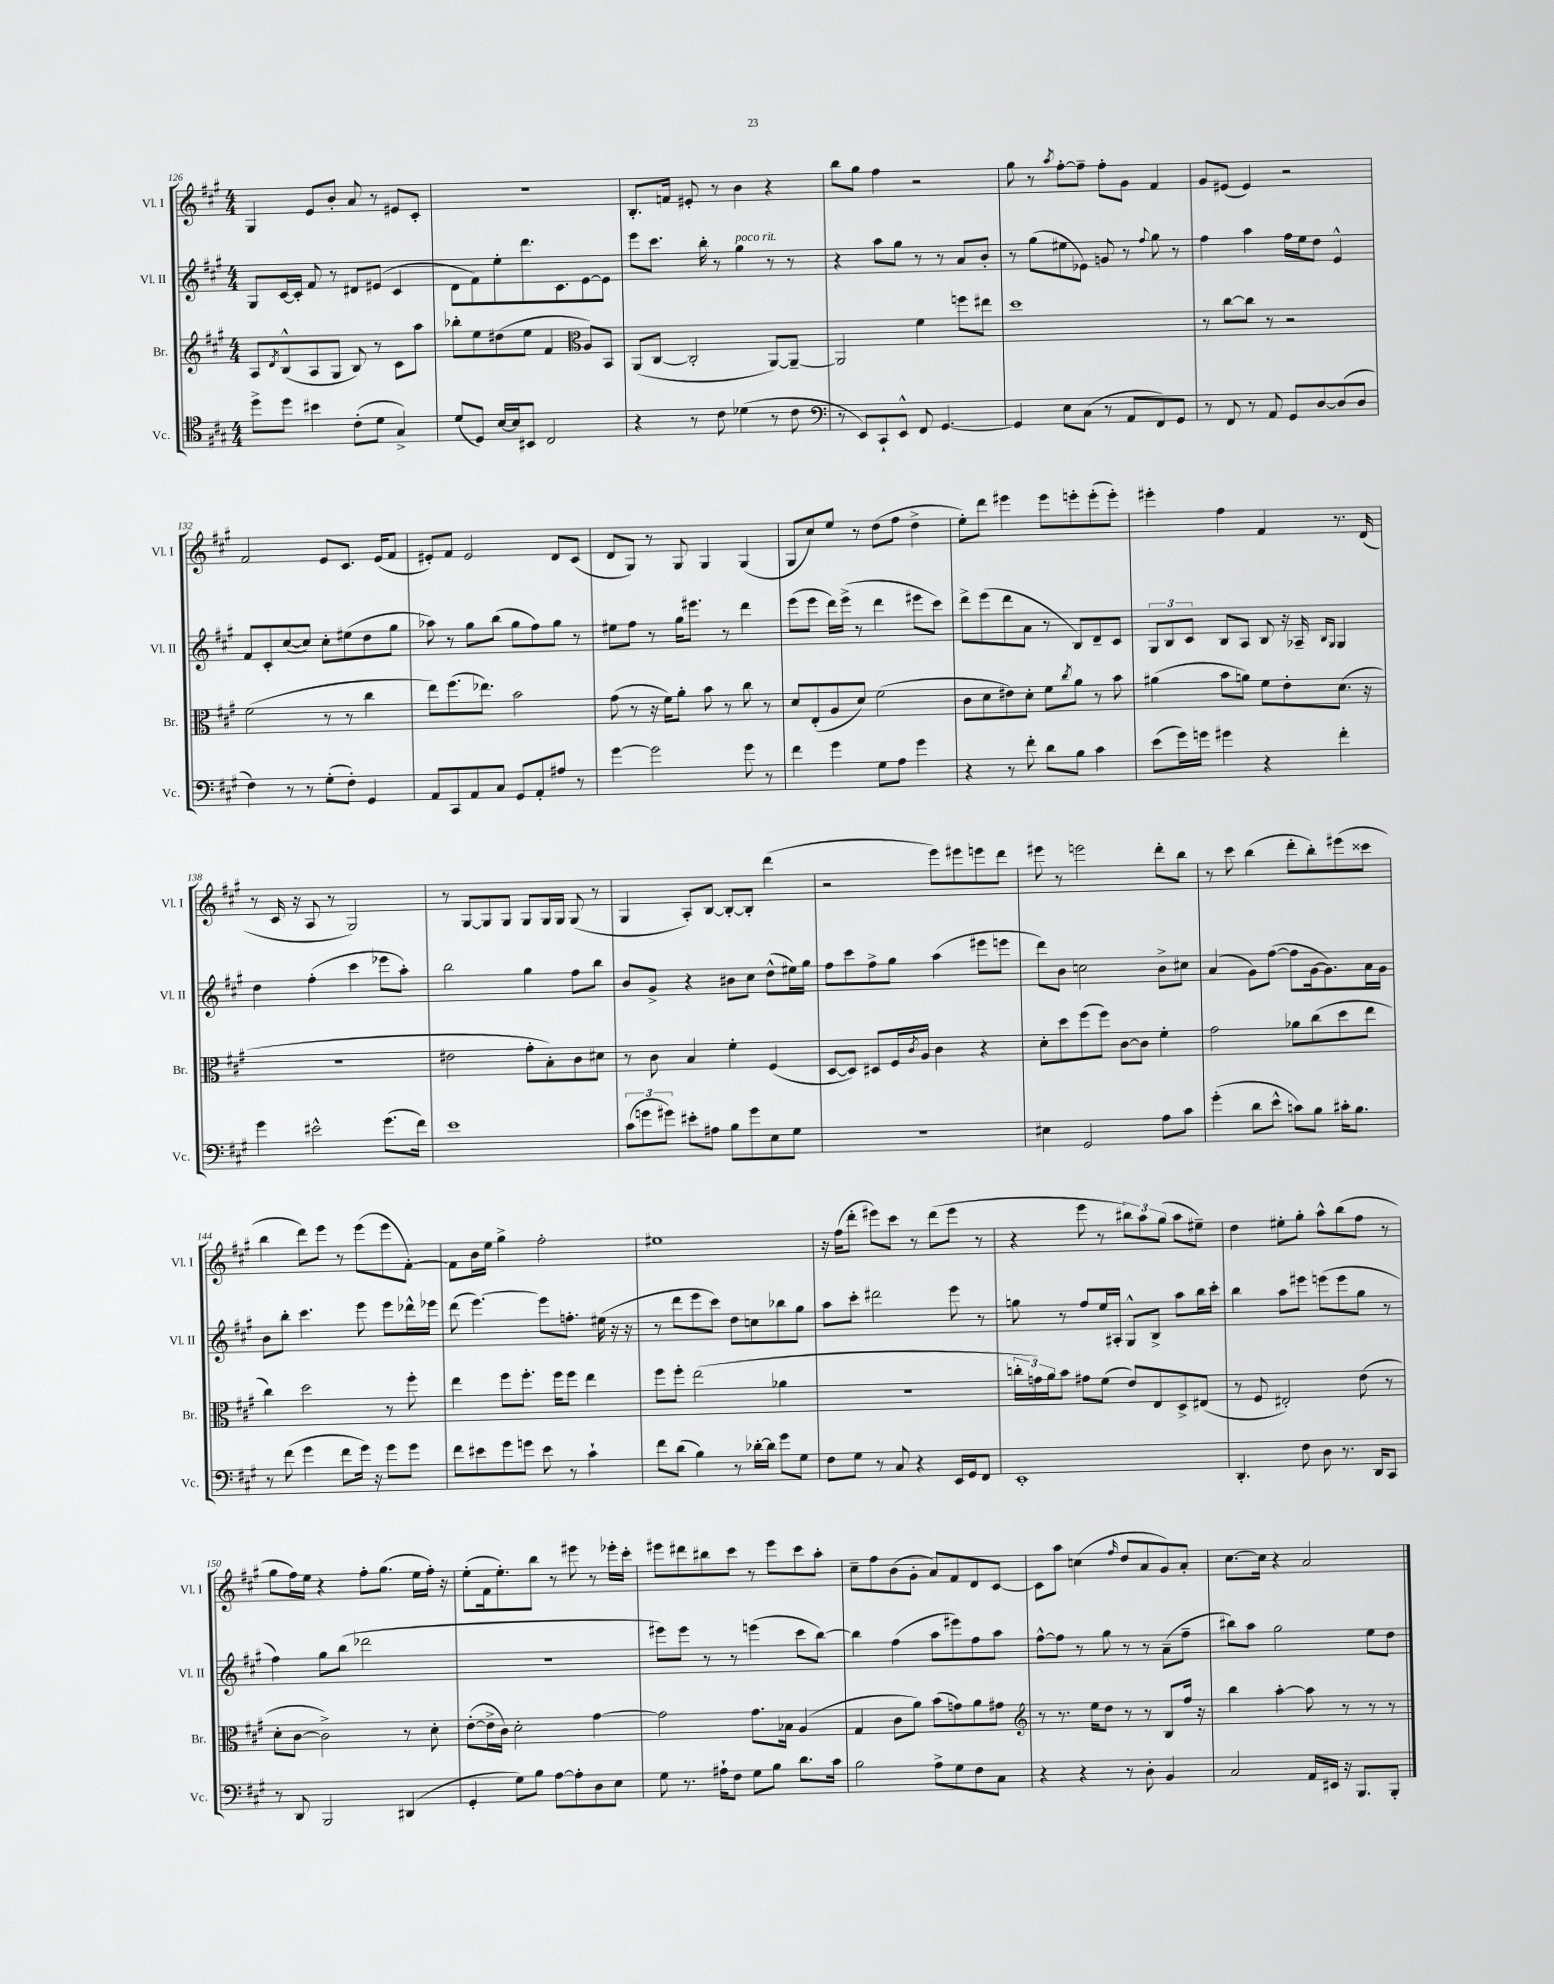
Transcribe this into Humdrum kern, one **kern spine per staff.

**kern	**kern	**kern	**kern
*staff4	*staff3	*staff2	*staff1
*clefC4	*clefG2	*clefG2	*clefG2
*k[f#c#g#]	*k[f#c#g#]	*k[f#c#g#]	*k[f#c#g#]
*M4/4	*M4/4	*M4/4	*M4/4
8dd^\L	8A/L	8G#/L	4G#/
.	8qd/	.	.
8dd\J	(8B^^/	[16c#/L	.
.	.	16c#'/]JJ	.
4b#\	8A/	8f#/	8e/L
.	8G#/J	8r	8b'/J
(8c#'\L	8B/)	8d#/L	8a/
8d\J	8r	(8e#/J	8r
4G#^/)	8c#\L	4c#/	8e#/L
.	8aa\J	.	8c#'/J
=	=	=	=
(8d/L	8bb-'\L	8d\L	1r
8D/J)	8ee\	8f#\)	.
[16B/LL	(8dd#\	8ee'\	.
16B/]J	.	.	.
8BB#/J	8ee\J	8.ddd\	.
2C#/	4f#/	.	.
.	.	8.c#\	.
*	*clefC3	*	*
.	8A/L)	[8e\	.
.	8BB/J	8e\]J	.
=	=	=	=
4r	(8AA/L	8eee\L	8.B'/L
.	[8C#/J	8.ccc#\J	.
.	.	.	16f/Jk
8r	2C#'/]	.	8e#'/
.	.	16bb'\	.
8c#\	.	8r	8r
(4d-\	.	4gg#\	4b\
8r	[8AA/L)	8r	4r
8c#\	8AA~/_J	8r	.
=	=	=	=
*clefF4	*	*	*
8r	2AA/]	4r	8bb\L
8EE/L)	.	.	8gg#\J
8CC#`/	.	8aa\L	4ff#\
8EE^^/J	.	8gg#\J	.
8FF#/	4f#\	8r	2r
[4.GG#/	.	8r	.
.	8ff\L	8a/L	.
.	8ee#\J	8b'/J	.
=	=	=	=
4GG#/]	1dd	8r	8gg#\
.	.	(8gg#\L	8r
.	.	.	8qaa/
8E\L	.	8ee#\	[8ff#'\L
(8C#\J	.	8e-\J)	8ff#~\]J
8r	.	8g/	8ff#'\L
8AA/L	.	8r	8g#\J
.	.	8qqff#/	.
8FF#/)	.	8gg#\	4f#/
8GG#/J	.	8r	.
=	=	=	=
8r	8r	4ff#\	8g#/L
8FF#/	[8cc#\L	.	(8e#/J
8r	8cc#\]J	4aa\	4e#/)
8AA/	8r	.	.
8GG#/L	2r	16ff#\LL	2r
.	.	16ee\J	.
[8D/	.	8dd\J	.
(8D/]	.	4e^^/	.
8D/J	.	.	.
=	=	=	=
4F#\)	(2f#\	8f#/L	2f#/
.	.	8c#'/	.
8r	.	([8cc#/	.
8r	.	8cc#/]J)	.
(8G#'\L	8r	8cc#'\L	8e/L
8F#'\J)	8r	(8ee#\	8.c#/J
4GG#/	4cc#\	8dd\	.
.	.	.	(16e/LK
.	.	8gg#\J	8f#/J
=	=	=	=
8AA/L	8ee\L)	8aa-\)	8e#'/L)
8CC#/	(8.ff#\	8r	8f#/J
8AA/	.	8gg#\L	2e#/
.	8.ee-\J)	.	.
8C#/J	.	(8bb\J	.
8GG#/L	2b\	8gg#\L	.
8AA'/	.	8ff#\)	.
8A#/J	.	8gg#\J	8d/L
8r	.	8r	(8c#/J
=	=	=	=
[4g#\	(8g#\	8ee#\L	8d/L
.	8r	8ff#\J	8G#/J)
2g#\]	16r	8r	8r
.	16f#\LK)	.	.
.	8a'\J	16gg#\LK	8G#/
.	.	8.eee#\J	.
.	8b\	.	4G#/
.	8r	8r	.
8g#\	8cc#\	4ddd\	(4G#/
8r	8r	.	.
=	=	=	=
4f#\	8d/L	(8eee\L	8G#/L
.	(8E'/	8eee\J	8cc#/)
4g#\	8A/	16ddd\LL)	8ee/J
.	.	(16eee^\JJ	.
.	8d/J)	8r	8r
8G#\L	(2f#\	4ddd\	(8dd\L
8A\J	.	.	8ff#\J
4g#\	.	8eee#\L	4dd^\
.	.	8ccc#\J)	.
=	=	=	=
4r	8c#\L	8ddd^\L	8ee'\L)
.	8d\	(8eee\	8ddd\J
8r	8e#\)	8ddd\	4eee#\
8f#'\	8d'\J	8a\J	.
8d\L	8f#\L	8r	8eee#\L
.	8qcc#/	.	.
8B\J	8a\J	8B/L)	8eee'\
4c#\	8r	8d~/	(8eee'\
.	8b\	8c#/J	8eee'\J)
=	=	=	=
(8e\L	(4a#\	12G#/L	4eee#'\
.	.	12B/	.
16g#\L)	.	.	.
.	.	12c#/J	.
16g\JJ	.	.	.
4g#\	8b\L	8B/L	4ff#\
.	8a\J)	8A/J	.
4r	8f#\L	8B/	4f#/
.	8e'\	16r	.
.	.	16A-~/	.
.	.	16qqB/LL	.
.	.	16qqG#/JJ	.
4f#'\	(8.d\J	4G#/	8.r
.	16r	.	(16d/
=	=	=	=
4g#\	1r	4dd\	8r
.	.	.	16c#/
.	.	.	16r
2e#^^\	.	(4ff#'\	8A/
.	.	.	8r
.	.	4ccc#\	2G#/)
(8.g#\L	.	8eee-\L	.
.	.	8aa'\J)	.
16f#\Jk)	.	.	.
=	=	=	=
1e	2e#\	2bb\	8r
.	.	.	[8G#/L
.	.	.	8G#/]
.	.	.	8G#/J
.	8g#'\L	4gg#\	8G#/L
.	8B'\)	.	16G#/L
.	.	.	16G#/JJ
.	8c#\	8ff#\L	(8G#/
.	8d#\J	8bb\J	8r
=	=	=	=
(12c#\L	8r	8b/L	4G#/
12g\	.	.	.
.	8c#\	8g#^/J	.
12g#\J)	.	.	.
8e#'\L	4B/	4r	8A'/L)
8A#\J	.	.	[8B/J
8B\L	4f#'\	8b#\L	8B'/_L
8g#\	.	8cc#\J	8B'/]J
8E\	(4F#/	(8dd^^\L	(4ddd\
8G#\J	.	16ee#\L)	.
.	.	16gg#\JJ	.
=	=	=	=
1r	[8D/L	8ff#\L	2r
.	8D/]J)	8ccc#\	.
.	8D#/L	8ff#^\	.
.	16F#/L	8gg#\J	.
.	8qc#/	.	.
.	16A/JJ	.	.
.	4c#\	(4aa\	8eee\L)
.	.	.	8eee#\
.	4r	8eee#\L	8eee\
.	.	8eee\J	8ddd\J
=	=	=	=
4E#\	8d'\L	8ddd\L)	8eee#\
.	8dd\	8b\J	8r
2GG#/	(8ff#\	2cc\	2eee\
.	8ff#\J)	.	.
.	[8c#\L	.	.
.	8c#\]J	.	.
8A\L	4f#'\	8b^\L	8ddd'\L
8c#\J	.	8cc#\J	8bb\J
=	=	=	=
(4g#'\	2g#\	(4a/	8r
.	.	.	8ccc#\
8d\L	.	8g#\L)	(4bb\
8e^^\J	.	([8ff#\J	.
8c\L)	8a-\L	8ff#\]L	8ddd'\L
8B\J	(8cc#\	[16g#\k	8bb'\)
.	.	8.g#\])	.
16c#'\LK	8dd\	.	(8eee#\
8.B\J	.	.	.
.	8ee\J	16a\L	8ccc##\J
.	.	16g#\JJ	.
=	=	=	=
8r	4cc#\)	8b\L	4bb\
(8f#\	.	8bb'\J	.
4g#\	2dd\	4.ccc#\	8ddd\L)
.	.	.	8eee\J
8f#\L	.	.	8r
16g#\Jk)	.	8eee\	(8eee\L
16r	.	.	.
8g#\L	8r	8eee\L	8eee\
8g#\J	8ff#'\	16ddd-^^\L	[8f#'\J)
.	.	16eee-\JJ	.
=	=	=	=
8f#\L	4ee\	(8ddd\	8f#\]L
8e#\	.	[4.eee\)	16b\L
.	.	.	16ee\JJ
8g#\	8ff#\L	.	4gg#^\
8g\J	8.ff#'\J	.	.
8e#\	.	8eee\]L	2ff#'\
.	16ff#\LK	.	.
8r	8ff#\J	8.ff'\J	.
4c#`\	4ee\	.	.
.	.	(16ee#\	.
.	.	16r	.
.	.	16r	.
=	=	=	=
8f#\L	8ff#\L	8r	1ee#
(8d\J	8ff#'\J	8ddd\L	.
4B\)	(2ee\	8eee\	.
.	.	8ccc#\J)	.
8r	.	8dd\L	.
[16d-'\LL	.	8cc\	.
16d-\]JJ	.	.	.
8g#\L	4a-\	8bb-\	.
8G#\J	.	8gg#\J	.
=	=	=	=
8F#\L	1r	8aa\L	16r
.	.	.	(16ff#\LK
8G#\J	.	8ccc#'\J	8ddd'\J
8r	.	2ddd#\	8eee#\L)
8C#/	.	.	8ccc#\J
4r	.	.	8r
.	.	.	(8ddd\L
16EE/LL	.	8eee\	8eee#\J
16GG#/J	.	.	.
8FF#/J	.	8r	8r
=	=	=	=
1EE'	24cc'\LL	8gg\	4r
.	24g\)	.	.
.	24a\J	.	.
.	8b\J	8r	.
.	8g#\L	8ff#/L	8eee\
.	(8f#\J	16ee/L	8r
.	.	16A#'/JJ	.
.	8e/L)	8G#^^/L	12bb#\L)
.	.	.	12aa\
.	8E/	8B^/J	.
.	.	.	(12gg#\J
.	8D^/	8aa\L	8aa\L
.	(8E#/J	16bb\L	8ee#~\J)
.	.	16ccc#'\JJ	.
=	=	=	=
4.DD'/	8r	4bb\	4dd\
.	8F#/	.	.
.	2E#'/)	8aa\L	8ee#'\L
8F#\	.	8eee#\J	8gg#'\J
8D\	.	(8eee\L	8aa^^\L
8.r	.	8eee\	(8bb\
.	(8e\	8gg#\J	8ff#\J
16DD/LK	.	.	.
8CC#/J	8r	8r	8r
=	=	=	=
8r	8d'\L	4ff#\)	8gg#\L
8DD/	[8c#\J	.	16ff#\L)
.	.	.	16ee\JJ
2BBB/	2c#^\])	8gg#\L	4r
.	.	(8bb\J	.
.	.	2ddd-\	8ff#'\L
.	.	.	(8.gg#\J
(4DD#/	8r	.	.
.	.	.	16ee\LL
.	8d'\	.	16ff#'\JJ)
.	.	.	16r
=	=	=	=
4GG#'/	([8e'\L	1r	(8ee'\L
.	16e^\]L	.	16f#\k
.	16c#\JJ)	.	8.ee'\)
8G#\L)	2d'\	.	.
8B\J	.	.	8bb\J
[8A\L	.	.	8r
8A'\]	.	.	8eee#\
8D\	[4g#\	.	8r
8E\J	.	.	16eee-'\LL
.	.	.	16ccc#'\JJ
=	=	=	=
8G#\	2g#\]	8eee#\L)	8eee#\L
8.r	.	8eee#\J	8ddd#\
.	.	8r	8bb#\
16A#`\LK	.	.	.
8F#\J	.	8r	8ccc#\J
8G#\L	8.g#\L	(4eee\	8r
8B\J	.	.	8eee#\L
.	16B-\Jk	.	.
8.d\L	(4A/	8ccc#\L	8ccc#\
.	.	[8bb\J)	8aa'\J
16c#\Jk	.	.	.
=	=	=	=
2B\	4G#/	4bb\]	8cc#~\L
.	.	.	8ff#\
.	8c#\L	(4ff#\	(8b\
.	8a\J)	.	8g#'\J
8A^\L	(8b\L	8aa\L	8a/L)
8G#\	8g\)	8eee#\)	8f#/
8F#\	8a\	8ff#\	8d/
8C#\J	8g#\J	8aa\J	[8c#/J
=	=	=	=
*	*clefG2	*	*
4r	8r	[8ff#^^\L	8c#\]L
.	8.r	8ff#\]J	8aa\J
4r	.	8r	(4cc\
.	16ee\LK	.	.
.	8dd\J	8gg#\	.
.	.	.	16qqff#/
8r	8r	8r	8dd/L
8D'\	8r	8r	8a/
4BB/	8B/L	(8a~\L	8g#/)
.	16ff#/Jk	8ff#~\J	8a'/J
.	16r	.	.
=	=	=	=
2C#/	4bb\	8bb#\L)	[8.cc#\L
.	.	8aa\J	.
.	.	.	16cc#\]Jk
.	[4aa'\	2gg#\	4r
16AA/LL	8aa\]	.	2a/
16EE#/JJ	.	.	.
16r	8r	.	.
8.BBB/L	.	.	.
.	8r	8ee\L	.
8BBB'/J	8r	8dd\J	.
==	==	==	==
*-	*-	*-	*-
